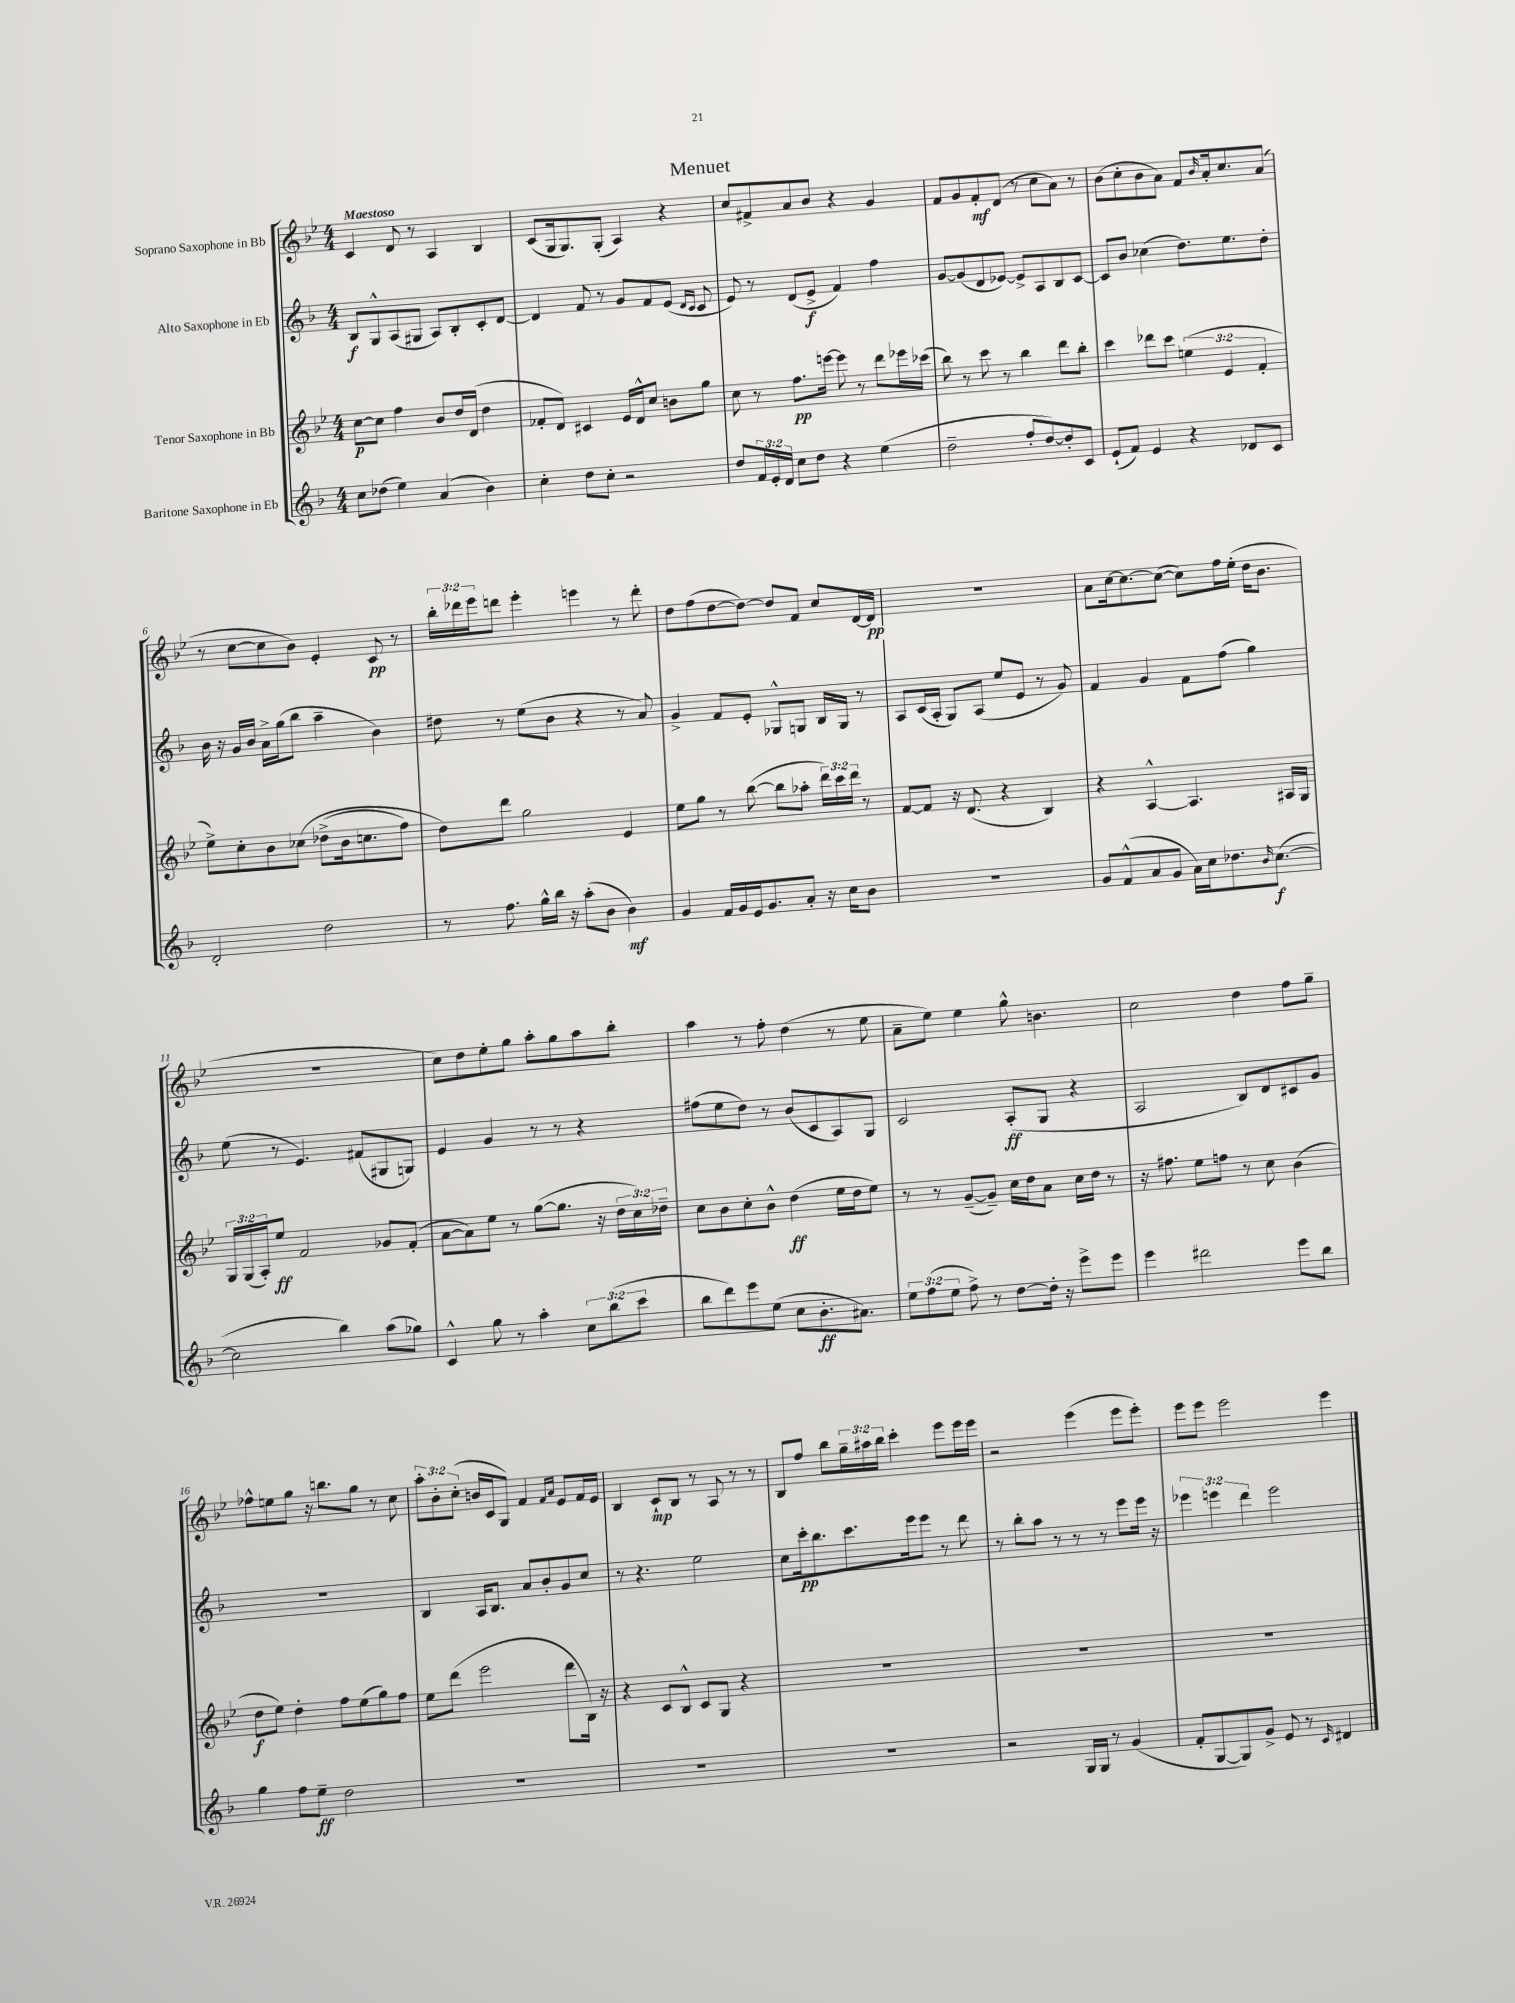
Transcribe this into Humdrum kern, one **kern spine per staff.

**kern	**kern	**kern	**kern
*staff4	*staff3	*staff2	*staff1
*clefG2	*clefG2	*clefG2	*clefG2
*k[b-]	*k[b-e-]	*k[b-]	*k[b-e-]
*M4/4	*M4/4	*M4/4	*M4/4
8cc\L	[8cc\L	8B-/L	4c/
(8dd-\J	8cc\]J	8G^^/	.
4ee\)	4ff\	(8A/	8d/
.	.	8G#/J	8r
(4a/	8b-/L	8A/L)	4A/
.	16dd/L	8B-'/	.
.	(16d/JJ	.	.
4b-\)	4dd\	8c'/	4B-/
.	.	[8d/J	.
=	=	=	=
4cc'\	8f-'/L	4d/]	(8c/L
.	8d/J)	.	16G/k
.	.	.	8.G/)
8dd\L	4c#/	8f/	.
8cc'\J	.	8r	(8G'/J
2r	16e-/LL	8g/L	4A/)
.	16d^^/J	.	.
.	8cc/J	8f/	.
.	8b\L	(8e/J	4r
.	.	16qqd/LL	.
.	.	16qqc/JJ	.
.	8gg\J	8c/	.
=	=	=	=
8dd/L	8cc\	8e/)	8cc/L
24f/L	8r	8r	8f#^/
24e'/	.	.	.
24d/JJ	.	.	.
8cc\L	8.ff\L	(8d/L	8a/
8dd\J	.	8e^/J	8b-/J
.	[16eee\Jk	.	.
4r	8eee\]	4f/)	4r
.	8r	.	.
(4ee\	8ddd\L	4ff\	4g/
.	16eee-\L	.	.
.	(16ccc-\JJ	.	.
=	=	=	=
2dd~\	8bb-\)	[8g/L	8f/L
.	8r	(8g/]	8g/
.	8ccc\	8d/	8f'/
.	8r	[8e-/J)	(8d/J
8ff'/L	4bb-\	8e-^/]L	8r
[8dd/)	.	8A/	8cc\L
8dd'/]	8ddd\L	8B-/	8a\J)
8c/J	8bb-'\J	[8c/J	8r
=	=	=	=
(8e`/L	4ccc\	8c/]L	(8b-\L
8f/J)	.	8b-/J	8cc'\
4e/	8ddd-\L	(4cc-\	8b-\
.	8ccc\J	.	8a\J)
4r	(6ee\	8.dd\L)	8f/L
.	.	.	16qqb-/
.	.	.	16a'/k
.	6e-/	.	.
.	.	8.ee\	8.cc/
8d-/L	.	.	.
.	6f'/	.	.
8c/J	.	8dd'\J	(8a/J
=	=	=	=
2d'/	8ee-^\L)	16b-\	8r
.	.	16r	.
.	8cc'\	16g/LL	[8cc\L
.	.	16b-/JJ	.
.	8b-\	16a^\LL	8cc\]
.	.	(16gg\J	.
.	&(8cc-\J	8bb-\J	8b-\J)
2dd\	(8dd-^\L	4aa~\	4e-'/
.	16b-\k	.	.
.	8.cc\	.	.
.	.	4b-\)	8c/
.	8ff\J)	.	8r
=	=	=	=
8r	8dd\L&)	8dd#\	24bb-'\LL
.	.	.	24ddd-\
.	.	.	24eee-\J
8.ff\	8ddd\J	8r	8ddd\J
.	2gg\	(8ee\L	4eee-'\
16gg^^\LL	.	.	.
16bb-\JJ	.	8b-\J	.
16r	.	.	.
(8aa'\L	.	4r	4eee\
8b-\J	.	.	.
4b-\)	4e-/	8r	8r
.	.	8a/)	8ddd'\
=	=	=	=
4g/	8ee-\L	4g^/	8dd\L
.	8gg\J	.	(8ff\
16f/LL	8r	8f/L	[8dd\
16g/	.	.	.
16e/J	([8bb-\	8e'/J	8dd\_J)
8.g/	.	.	.
.	8bb-\]L	8G-^^/L	8dd/]L
8a'/J	8aa-'\J	8G/J	8f/J
16r	24ddd\LL)	16B-/LL	8cc/L
.	24ccc\	.	.
16cc\LK	.	16G/JJ	.
.	24ddd\JJ	.	.
8b-\J	8r	8r	[16d/L
.	.	.	16d/]JJ
=	=	=	=
1r	[8f/L	8A/L	1r
.	8f/]J	(16c/L	.
.	.	16A'/JJ	.
.	16r	8G/L)	.
.	(8.d/	.	.
.	.	(8A/J	.
.	4r	8ee/L	.
.	.	8e/J	.
.	4B-/)	8r	.
.	.	8g/)	.
=	=	=	=
8g/L	4r	4f/	8a\L
(8f^^/	.	.	[16cc\k
.	.	.	8.cc\_
8a/	[4A^^/	4g/	.
8g/J	.	.	(8cc\_J
16a\LL)	4.A/]	8f\L	8cc\]L)
16cc\J	.	.	.
8.dd-\	.	(8ff\J	16ff\L
.	.	.	(16ee-'\JJ
.	.	4gg\)	16dd\LK
16qqb-/	.	.	.
([8.cc\J	.	.	8.b-\J
.	16A#/LL	.	.
.	16G/JJ	.	.
=	=	=	=
2cc\]	24G/LL	(8ee\	1r
.	(24G/	.	.
.	24A'/J)	.	.
.	8ee-/J	8r	.
.	2f/	4.e/)	.
4bb-\)	.	.	.
.	.	(8f#/L	.
(8aa\L	8g-/L	8G#/	.
8gg-\J)	(8f'/J	8G/J)	.
=	=	=	=
4c^^/	[8a\L	4e/	8cc\L)
.	8a\])	.	8dd\
8gg\	8ee-\J	4g/	8ee-'\
8r	8r	.	8gg\J
4aa'\	([8gg\L	8r	8aa'\L
.	8.gg\]J	8r	8gg\
12cc\L	.	4r	8aa\
.	16r	.	.
(12bb-\	.	.	.
.	24dd\LL	.	8bb-'\J
12ccc\J	24cc\)	.	.
.	24dd-~\JJ	.	.
=	=	=	=
8bb-\L	8cc\L	(8ff#\L	4aa\
8ddd\)	8b-\	8ee\	.
8eee\	8cc'\	8dd\J)	8r
(8ee\J	8b-^^\J	8r	8ff'\
8cc\L	(4dd\	(8b-/L	(4dd\
8.b-'\	.	8c/	.
.	16ee-\LL	8A/)	8r
8.a#\J)	16dd\J	.	.
.	8ee-\J)	8G/J	8ee-\
=	=	=	=
12ee\L	8r	2c/	8a~\L
(12ff\	.	.	.
.	8r	.	8ee-\J)
12ee\J	.	.	.
8ff^\)	([8g~/L	.	4ee-\
8r	8g~/]J)	.	.
[8dd\L	16cc\LL	(8A'/L	8gg^^\
.	16dd\J	.	.
16dd'\]Jk	8a\J	8G/J	4.b\
16r	.	.	.
8eee^\L	16cc\LL	4r	.
.	16dd\JJ	.	.
8eee\J	8r	.	.
=	=	=	=
4eee\	16r	2A/	2cc\
.	8.ff#\	.	.
2ddd#\	8ee-\L	.	.
.	8ff\J	.	.
.	8r	8B-/L)	4dd\
.	8cc\	8d/	.
8eee\L	(4b-\	8c#/	8ff\L
8bb-\J	.	8g/J	8gg~\J
=	=	=	=
4gg\	8dd\L	1r	8ff-^^\L
.	8ee-\J)	.	8ee\
8ff\L	4dd'\	.	8gg\J
8ee~\J	.	.	16r
.	.	.	8.bb\L
2dd\	8ff\L	.	.
.	(8ee-\	.	8gg\J
.	8gg\)	.	8r
.	8ff\J	.	8cc\
=	=	=	=
1r	8ee-\L	4B-/	12aa'\L
.	.	.	12b-'\
.	(8ddd\J	.	.
.	.	.	(12cc'\J
.	2eee-\	16A/LK	16b/LL
.	.	8.B-/J	16c/J
.	.	.	8G/J)
.	.	8a/L	4f/
.	.	8b-'/	.
.	.	.	16qqf/LL
.	.	.	16qqa/JJ
.	8ddd\L	8g/	8e-/L
.	16B-\Jk)	8cc/J	16f/L
.	16r	.	16e-/JJ
=	=	=	=
1r	4r	8r	4B-/
.	.	4.r	.
.	8c/L	.	8c`/L
.	8B-^^/J	.	8B-/J
.	8c/L	2ee\	8r
.	8G/J	.	8A/
.	4r	.	8r
.	.	.	8r
=	=	=	=
1r	1r	8cc\L	8B-/L
.	.	16ccc'\k	8ff/J
.	.	8.bb-\	.
.	.	.	8bb-\L
.	.	8.ccc\	24gg~\L
.	.	.	24aa#\
.	.	.	24bb-\JJ
.	.	.	4ccc'\
.	.	16eee\k	.
.	.	8eee\J	.
.	.	8r	8eee-\L
.	.	8ddd\	16eee-\L
.	.	.	16eee-\JJ
=	=	=	=
2r	1r	8r	2r
.	.	8bb-'\L	.
.	.	8aa\J	.
.	.	8r	.
16G/LL	.	8r	(4eee-\
16G/JJ	.	.	.
8r	.	8r	.
(4g/	.	8eee\L	8eee-\L
.	.	16eee\Jk	8eee-'\J)
.	.	16r	.
=	=	=	=
8f'/L	1r	6eee-\	8eee-\L
[8G/	.	.	8eee-\J
.	.	6eee\	.
8G/])	.	.	2eee-\
.	.	6ddd\	.
8g^/J	.	.	.
8e/	.	2eee\	.
8r	.	.	.
16qqc/	.	.	.
4d#/	.	.	4eee-\
==	==	==	==
*-	*-	*-	*-
